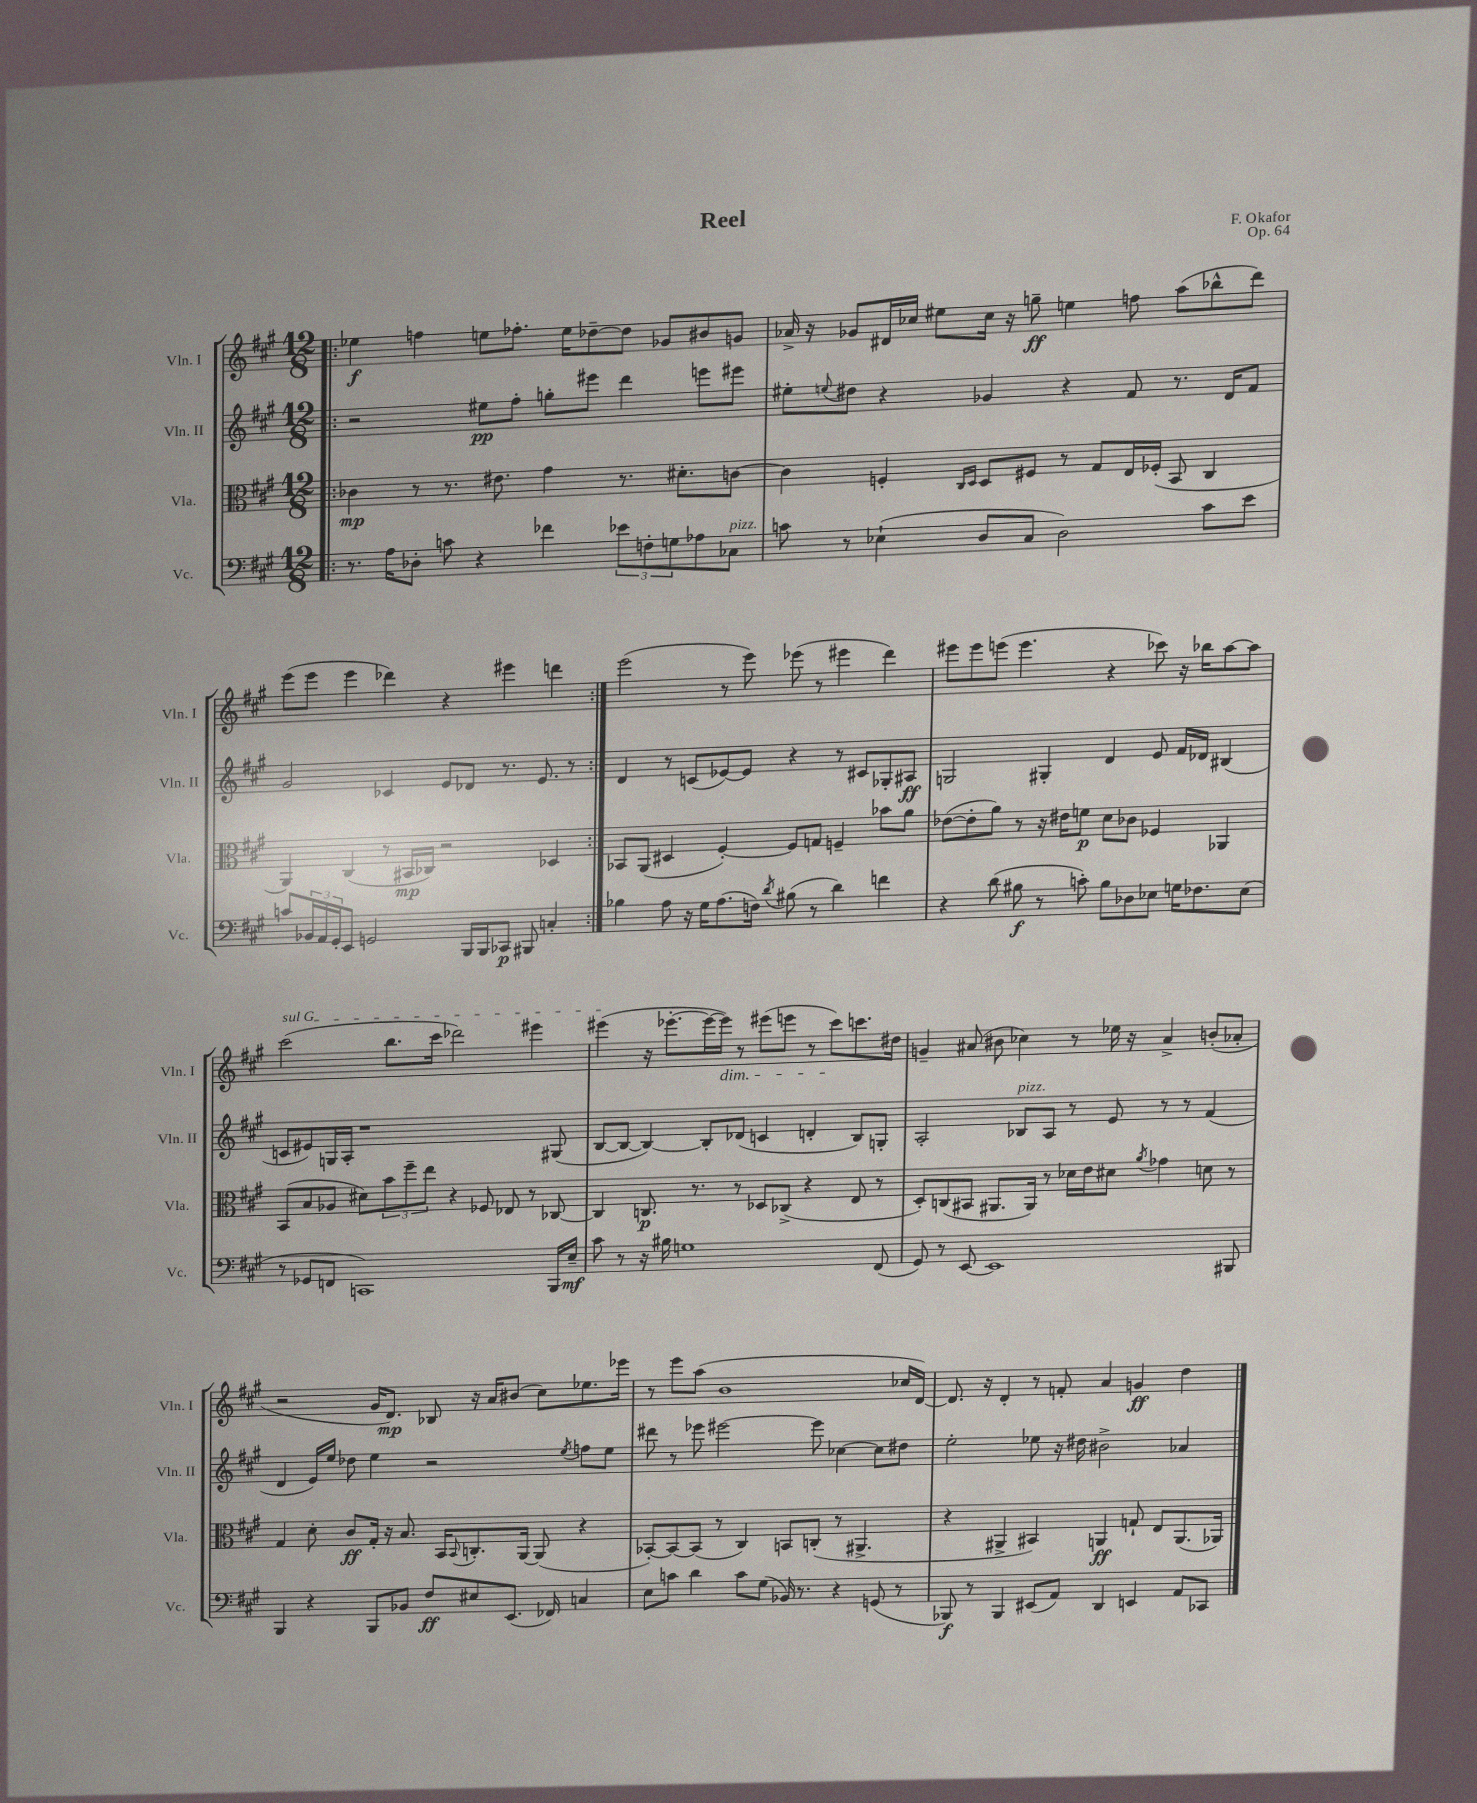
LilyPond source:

\header { title = "Reel" composer = "F. Okafor" opus = "Op. 64" }
<<
\new StaffGroup <<
\new Staff = "s0" \with { instrumentName = "Vln. I" shortInstrumentName = "Vln. I" } {
    \clef treble \key a \major \numericTimeSignature \time 12/8
    \repeat volta 2 { \bar ".|:" ees''4\f f''4 e''8 fes''8.-. e''16 des''8~-- des''8 ges'8 bis'8 g'8 |
    aes'16-> r16 ges'8 dis'16 ces''16 eis''8 ces''16 r16 g''8--\ff e''4 f''8 a''8( bes''8-^ d'''8) |
    e'''8( e'''8 e'''4 des'''4) r4 eis'''4 d'''4 | }
    e'''2( r8 e'''8) ees'''8( r8 eis'''4 d'''4) |
    eis'''8 eis'''8 e'''8( e'''4. r4 ces'''8) r16 bes''16 a''8~ a''8 |
    \once \override TextSpanner.bound-details.left.text = \markup { \italic "sul G" } cis'''2\startTextSpan( b''8. cis'''16 des'''2) eis'''4 |
    eis'''4\stopTextSpan( r16 ees'''8.~-. ees'''16~ ees'''16\dim) r8 eis'''8( e'''8 r8 cis'''8\!) c'''8. dis''16 |
    g'4-- ais'8( bis'8 ces''4) r8 ees''16 r16 ais'4-> b'8-.( aes'8-. |
    r2 gis'16 d'8.\mp) bes8 r16 a'16 bis'8( cis''8) ees''8. ees'''16 |
    r8 e'''8 a''8( b'1 ces''16 d'16~) |
    d'8. r16 d'4-. r8 f'8-. a'4 g'4\ff d''4 \bar "|." |
}
\new Staff = "s1" \with { instrumentName = "Vln. II" shortInstrumentName = "Vln. II" } {
    \clef treble \key a \major \numericTimeSignature \time 12/8
    \repeat volta 2 { \bar ".|:" r2 eis''8\pp fis''8-. g''8-. eis'''8 d'''4 e'''8 eis'''8 |
    eis''8-. \appoggiatura { e''8 } dis''8 r4 ges'4 r4 fis'8 r8. d'16 fis'8 |
    gis'2 ces'4 e'8 des'8 r8. e'8. r8 | }
    d'4 r8 c'8( ees'8~) ees'8 r4 r8 cis'8 ges8-. ais8\ff |
    g2 gis4-. d'4 e'8 fis'16 des'16 bis4( |
    c'8 eis'8) g16 a16-. r1 gis8( |
    b8~ b8~ b4~) b8-. des'8( c'4 d'4-. b8) g8-. |
    a2-. bes8^\markup { \italic "pizz." } a8 r8 e'8 r8 r8 fis'4( |
    d'4 e'16) e''16 des''8 e''4 r2 \acciaccatura { e''8 } f''8 e''8 |
    dis'''8 r8 ees'''8 eis'''2~ eis'''8 ces''4~ ces''8 dis''8 |
    e''2-. ees''8 r16 dis''16 bis'2-> aes'4 \bar "|." |
}
\new Staff = "s2" \with { instrumentName = "Vla." shortInstrumentName = "Vla." } {
    \clef alto \key a \major \numericTimeSignature \time 12/8
    \repeat volta 2 { \bar ".|:" ces'4\mp r8 r8. eis'8. gis'4 r8. dis'8.-. c'8~ |
    c'4 f4-. \grace { cis16 d16 } d8 fis8 r8 gis8 e16 fes16-.( b,8 cis4 |
    a,4) cis4( r8 bis,16\mp ces16) r2 des4 | }
    bes,8 a,8( dis4 fis4~-.) fis8 g8 f4-- bes'8 a'8 |
    ees'8~( ees'8-. a'8) r8 r16 eis'16 f'8\p d'8 ces'8 fes4 aes,4 |
    b,8( b8 aes8 dis'8) \tuplet 3/2 { b'8 fis''8-- e''8 } r4 fes8 ees8 r8 ces8~ |
    ces4 c8.\p r8. r8 des8 ces8->( r4 e8 r8 |
    d8-.) c8( bis,8 ais,8. ais,16) r8 des'16 e'16 dis'8 \acciaccatura { a'8 } ges'4 d'8 r8 |
    gis4 d'8-. cis'8\ff gis16-. r16 b8. b,16 \appoggiatura { b,8 } c8.-. a,16~ a,8( r4 |
    bes,8~-.) bes,8~ bes,8( r8 cis4) b,8 c8-.( r8 ais,4.-> |
    r4 ais,4-> bis,4) a,4\ff g8-! e8 a,8.( aes,16) \bar "|." |
}
\new Staff = "s3" \with { instrumentName = "Vc." shortInstrumentName = "Vc." } {
    \clef bass \key a \major \numericTimeSignature \time 12/8
    \repeat volta 2 { \bar ".|:" r8. a16 des8-. c'8 r4 fes'4 \tuplet 3/2 { ees'8 f8-. g8 } aes8 ces8^\markup { \italic "pizz." } |
    c'8 r8 ees4-!( d8 cis8 d2) c'8 e'8 |
    c'8 \tuplet 3/2 { bes,16 a,16 gis,16-. } e,8 g,2 b,,16 b,,16 ces,8\p bis,,8 c4-. | }
    bes4 a8 r16 gis16 a8.( f16) \acciaccatura { d'8 } bis8( r8 d'4) f'4 |
    r4 d'8( bis8\f r8 c'8-.) bis8 des8 ees8 g16 fes8. ees8( |
    r8 ges,8 f,8 c,1) b,,16 e16--\mf |
    cis'8 r8 r16 bis16 g1 fis,8( |
    gis,8) r8 e,8~ e,1 bis,,8 |
    b,,4 r4 b,,8 bes,8 fis8\ff eis8 e,8.( fes,16) c4 |
    e8 c'8 d'4 c'8 gis8( bes,16) r8. r4 g,8( r8 |
    bes,,8\f) r8 bes,,4 eis,8( a,8) d,4 e,4 a,8 ces,8 \bar "|." |
}
>>
>>
\layout { \context { \Score \remove "Bar_number_engraver" } }
